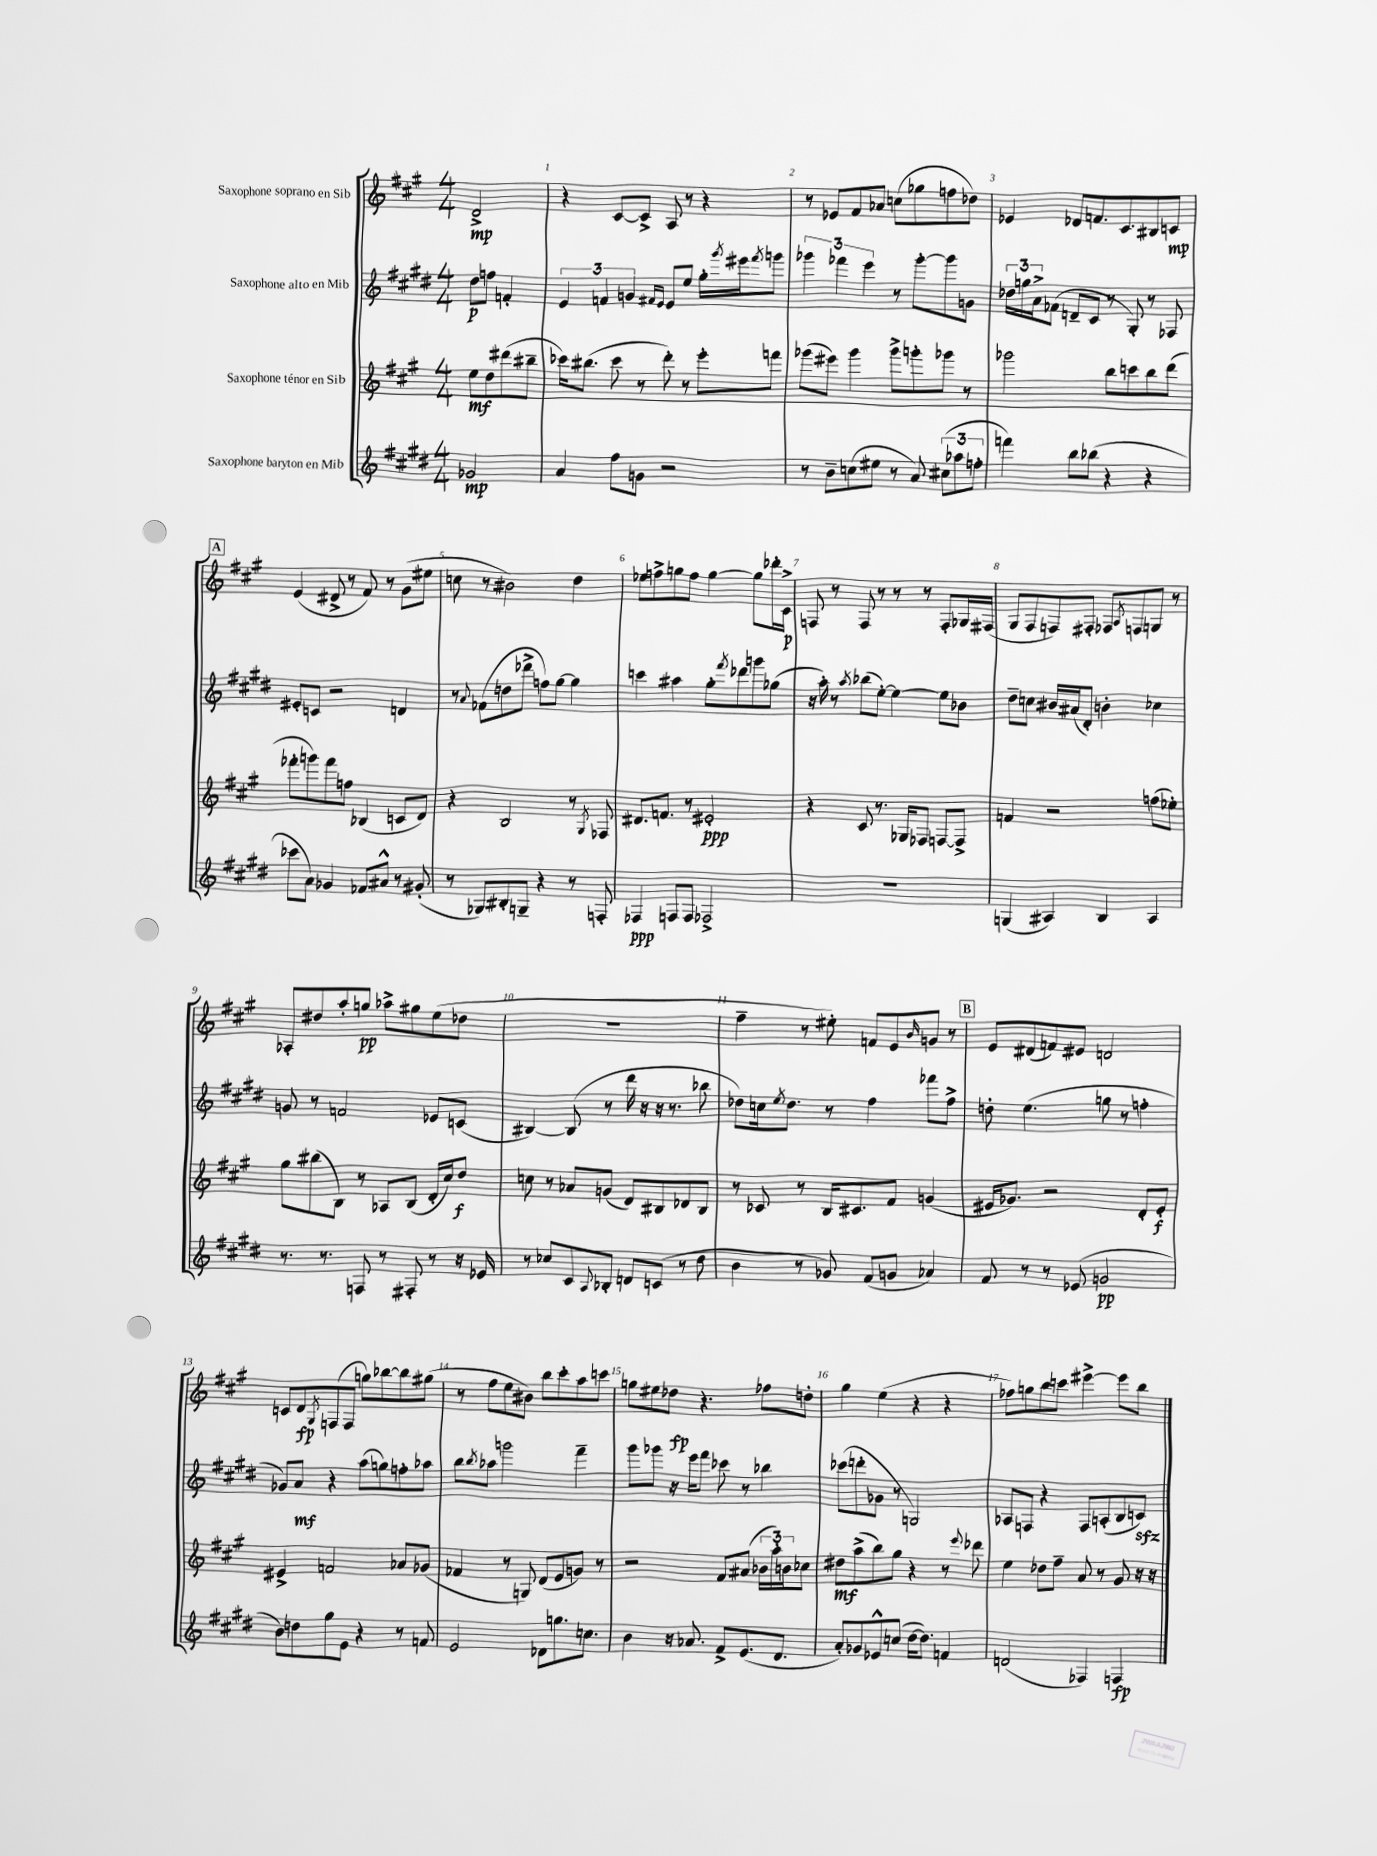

**kern	**dynam	**kern	**dynam	**kern	**dynam	**kern	**dynam
*part4	*part4	*part3	*part3	*part2	*part2	*part1	*part1
*staff4	*staff4	*staff3	*staff3	*staff2	*staff2	*staff1	*staff1
*I"Saxophone baryton en Mib	*	*I"Saxophone ténor en Sib	*	*I"Saxophone alto en Mib	*	*I"Saxophone soprano en Sib	*
*clefG2	*	*clefG2	*	*clefG2	*	*clefG2	*
*k[f#c#g#d#]	*	*k[f#c#g#]	*	*k[f#c#g#d#]	*	*k[f#c#g#]	*
*M4/4	*	*M4/4	*	*M4/4	*	*M4/4	*
=	=	=	=	=	=	=	=
2g-X/	mp	8ee\L	mf	8dd#\L	p	2d^/	mp
.	.	8dd\	.	8ffn\J	.	.	.
.	.	(8ddd#X\	.	4fn'/	.	.	.
.	.	8bb#X~\J	.	.	.	.	.
=1	=1	=1	=1	=1	=1	=1	=1
4a/	.	16ccc-X\KL)	.	6e/	.	4r	.
.	.	(8.bb#X\J	.	.	.	.	.
.	.	.	.	6fn/	.	.	.
8ff#\L	.	8ccc-\	.	.	.	[8c#/L	.
.	.	.	.	6gn/	.	.	.
8gn\J	.	8r	.	.	.	8c#^/J]	.
.	.	.	.	16qqf#X/LL	.	.	.
.	.	.	.	16qqe/JJ	.	.	.
2r	.	8ddd'\)	.	8e/L	.	8A/	.
.	.	8r	.	8ee/J	.	8r	.
.	.	8eee'\L	.	16gg#'\LL	.	4r	.
.	.	.	.	8qggg#/	.	.	.
.	.	.	.	16eee#X\J	.	.	.
.	.	.	.	8qfff#/	.	.	.
.	.	8fffn\J	.	8gggn\J	.	.	.
=2	=2	=2	=2	=2	=2	=2	=2
8r	.	(8ggg-X\L	.	6ggg-X\	.	8r	.
8b~\L	.	8eee#X\J)	.	.	.	8e-X/L	.
.	.	.	.	6fff-X\	.	.	.
(8ccn\	.	4ggg-\	.	.	.	8f#/	.
.	.	.	.	6eee\	.	.	.
8ee#X\J	.	.	.	.	.	8a-X/J	.
8r	.	8ggg-^\L	.	8r	.	(8ccn\L	.
8a/)	.	8gggn'\	.	[8ggg-'\L	.	8gg-X\	.
(12cc#X\L	.	8ggg-X\J	.	8ggg-\]	.	8ffn\	.
12aa-X\	.	.	.	.	.	.	.
.	.	8r	.	8gn\J	.	8dd-X\J)	.
12ffn'\J	.	.	.	.	.	.	.
=3	=3	=3	=3	=3	=3	=3	=3
4fffn\)	.	2ggg-X\	.	24dd-X\LL	.	4e-X/	.
.	.	.	.	24ggn\	.	.	.
.	.	.	.	24a^\J	.	.	.
.	.	.	.	(8f-X\J	.	.	.
8bb\L	.	.	.	8dn~/L	.	8d-X/L	.
(8bb-X\J	.	.	.	8c#/J	.	8.fn/	.
4r	.	8bb\L	.	8r	.	.	.
.	.	.	.	.	.	8.c#/	.
.	.	8cccn\	.	8G#'/)	.	.	.
4r	.	8bb\	.	8r	.	8B#X/	.
.	.	(8ddd\J	.	8F-X/	.	8cn/J	mp
!!LO:LB:g=z
!!LO:REH:place=s1:t=A
=4	=4	=4	=4	=4	=4	=4	=4
8ccc-X\L	.	8fff-X'\L	.	8e#X'/L	.	(4e/	.
8a\J)	.	8gggn\)	.	8cn/J	.	.	.
4g-X/	.	8fff-\	.	2r	.	8d#X^/	.
.	.	8ffn\J	.	.	.	8r	.
8f-X/L	.	(4B-X/	.	.	.	8f#/)	.
8a#X^^/J	.	.	.	.	.	8r	.
8r	.	8cn/L	.	4dn/	.	(8g#\L	.
(8g#X'/	.	8d/J)	.	.	.	8ee#X\J	.
=5	=5	=5	=5	=5	=5	=5	=5
8r	.	4r	.	8r	.	8ccn\	.
.	.	.	.	8qqa/	.	.	.
8G-X/L)	.	.	.	(8f-X\L	.	8r	.
8B#X'/	.	2B/	.	8ddn\	.	2b#X\)	.
8Gn~/J	.	.	.	8ddd-X^\J	.	.	.
4r	.	.	.	8ffn\L)	.	.	.
.	.	.	.	[8gg#\J	.	.	.
8r	.	8r	.	4gg#\]	.	4dd\	.
.	.	8qG#/	.	.	.	.	.
8Fn'/	.	8F-X/	.	.	.	.	.
=6	=6	=6	=6	=6	=6	=6	=6
4F-X/	ppp	8.d#X/L	.	4cccn\	.	8ee-X\L	.
.	.	.	.	.	.	8ffn^\	.
.	.	8.fn/J	.	.	.	.	.
8Fn/L	.	.	.	4aa#X\	.	8ggn\	.
8F/J	.	8r	.	.	.	8ff\J	.
2F-X^/	.	2e#X'/	ppp	8gg#'\L	.	[4gg\	.
.	.	.	.	8qfff#/	.	.	.
.	.	.	.	8ddd-X\	.	.	.
.	.	.	.	8gggn\	.	8gg\L]	.
.	.	.	.	(8gg-X\J	.	16ddd-X'\L	.
.	.	.	.	.	.	16c#^\JJ	p
=7	=7	=7	=7	=7	=7	=7	=7
1r	.	4r	.	16r	.	8Fn/	.
.	.	.	.	16aa'\)	.	.	.
.	.	.	.	8r	.	8r	.
.	.	.	.	8qaa/	.	.	.
.	.	8c#/	.	(8bb-X\L	.	8F/	.
.	.	8.r	.	[8ee'\J)	.	8r	.
.	.	.	.	4ee\_	.	8r	.
.	.	16G-X/KL	.	.	.	.	.
.	.	8F-X/J	.	.	.	8r	.
.	.	[8Fn/L	.	8ee\L]	.	8F'/L	.
.	.	8F^/J]	.	8b-X\J	.	16G-X/L	.
.	.	.	.	.	.	(16F#X/JJ	.
=8	=8	=8	=8	=8	=8	=8	=8
(4Gn/	.	4fn/	.	8dd#~\L	.	8G#/L	.
.	.	.	.	8ccn\J	.	8F#/	.
4A#X/)	.	2r	.	16b#X/LL	.	8Fn/)	.
.	.	.	.	(16a#X/J	.	.	.
.	.	.	.	8d#'/J)	.	8F#X'/J	.
4B/	.	.	.	4bn'\	.	8F-X/L	.
.	.	.	.	.	.	8qA/	.
.	.	.	.	.	.	8Fn/	.
4A#/	.	(8ffn\L	.	4cc-X\	.	8Gn/J	.
.	.	8ee-X'\J)	.	.	.	8r	.
!!LO:LB:g=z
=9	=9	=9	=9	=9	=9	=9	=9
8.r	.	8gg#\L	.	8gn/	.	8A-X'/L	.
.	.	(8bb#X\	.	8r	.	8dd#X/	.
8.r	.	.	.	.	.	.	.
.	.	8B\J)	.	2fn/	.	8aa'/	.
8Fn/	.	8r	.	.	.	8ggn/J	pp
8r	.	8A-X/L	.	.	.	8aa-X^\L	.
8F#X'/	.	(8B/J	.	.	.	8gg#X\	.
8r	.	16d'/LL	.	8e-X/L	.	(8ee\	.
.	.	16cc#/J)	.	.	.	.	.
16r	.	8dd/J	f	(8cn/J	.	8dd-X\J	.
16e-X/	.	.	.	.	.	.	.
=10	=10	=10	=10	=10	=10	=10	=10
8r	.	8ccn\	.	[4B#X/)	.	1r	.
8cc-X/L	.	8r	.	.	.	.	.
8c#/	.	8a-X/L	.	(8B#/]	.	.	.
8qqA/	.	.	.	.	.	.	.
8B-X'/J	.	(8gn/J	.	8r	.	.	.
8dn/L	.	8d/L)	.	16ddd#\	.	.	.
.	.	.	.	16r	.	.	.
(8cn/J	.	8B#X/	.	16r	.	.	.
.	.	.	.	8.r	.	.	.
8r	.	8d-X/	.	.	.	.	.
8dd#\	.	8B#/J	.	8bb-X\	.	.	.
=11	=11	=11	=11	=11	=11	=11	=11
4b\	.	8r	.	8dd-X\L)	.	4ff#~\	.
.	.	8c-X/	.	16ccn\k	.	.	.
.	.	.	.	8qee/	.	.	.
.	.	.	.	8.dd-\J	.	.	.
8r	.	8r	.	.	.	8r	.
8g-X/)	.	16B/KL	.	8r	.	8ee#X'\)	.
.	.	8.c#X/	.	.	.	.	.
(8f#/L	.	.	.	4ff#\	.	8fn/L	.
8gn/J	.	8f#/J	.	.	.	8e/	.
.	.	.	.	.	.	16qqb/	.
4a-X/)	.	(4gn/	.	8fff-X\L	.	8gn/J	.
.	.	.	.	8ff#^\J	.	8r	.
!!LO:REH:place=s1:t=B
=12	=12	=12	=12	=12	=12	=12	=12
8f#/	.	16e#X/KL	.	8ddn'\	.	8e/L	.
.	.	8.g-X/J)	.	.	.	.	.
8r	.	.	.	(4.ee\	.	(8d#X/	.
8r	.	2r	.	.	.	8fn/)	.
(8e-X/	.	.	.	.	.	8e#X/J	.
2gn/	pp	.	.	8ggn\	.	2dn/	.
.	.	.	.	8r	.	.	.
.	.	8d'/L	.	4ffn'\	.	.	.
.	.	8e#'/J	f	.	.	.	.
!!LO:LB:g=z
=13	=13	=13	=13	=13	=13	=13	=13
8b\L)	.	4e#X^/	.	8g-X/L)	.	8cn/L	.
8ddn\	.	.	.	8a/J	mf	8d/	fp
.	.	.	.	.	.	8qG#/	.
8gg#\	.	2fn/	.	4r	.	(8Fn/	.
8e\J	.	.	.	.	.	8F/J	.
4r	.	.	.	(8aa\L	.	8ggn\L)	.
.	.	.	.	8ggn\)	.	[8bb-X\	.
8r	.	8a-X/L	.	8ffn'\	.	8bb-\]	.
8fn/	.	(8g-X/J	.	8aa-X\J	.	(8gg#X\J	.
=14	=14	=14	=14	=14	=14	=14	=14
2e/	.	4f-X/	.	8bb\L	.	8r	.
.	.	.	.	8qbb/	.	.	.
.	.	.	.	8aa-X\J	.	8ff#\L	.
.	.	8r	.	2gggn\	.	8ee\	.
.	.	8Gn/)	.	.	.	8b#X\J)	.
8d-X\L	.	(8d/L	.	.	.	8bb\L	.
8.ggn\	.	8e/	.	.	.	8ccc#'\	.
.	.	8gn/J)	.	4fff#~\	.	8aa\	.
8.ccn\J	.	.	.	.	.	.	.
.	.	8r	.	.	.	8cccn\J	.
=15	=15	=15	=15	=15	=15	=15	=15
4b\	.	2r	.	8ggg#\L	.	8ggn\L	.
.	.	.	.	8ggg-X\J	.	8ee#X\	.
16r	.	.	.	16r	.	8dd-X\J	fp
8.a-X/	.	.	.	16eee\KL	.	.	.
.	.	.	.	8fff#\J	.	4.r	.
8f#^/L	.	8f#/L	.	8ccc-X\	.	.	.
(8.e/	.	(8a#X/J	.	8r	.	.	.
.	.	24b-X\LL	.	4bb-X\	.	8ff-X\L	.
.	.	24aa'\)	.	.	.	.	.
8.d#/J	.	.	.	.	.	.	.
.	.	24bn\J	.	.	.	.	.
.	.	8cc-X\J	.	.	.	8ddn'\J	.
=16	=16	=16	=16	=16	=16	=16	=16
8a'/L)	.	8dd#X\L	mf	(8ccc-X\L	.	4gg#\	.
8g-X/	.	(8aa^\	.	8dddn'\	.	.	.
8e-X^^/	.	8bb\)	.	8g-X\J	.	(4ee\	.
(8ccn/J	.	8gg#\J	.	8r	.	.	.
[16dd#\KL	.	4r	.	2Gn/)	.	4r	.
8.dd#\J])	.	.	.	.	.	.	.
4fn/	.	8r	.	.	.	4r	.
.	.	8qqeee/	.	.	.	.	.
.	.	8ddd-X\	.	.	.	.	.
=17	=17	=17	=17	=17	=17	=17	=17
(2dn/	.	4ee\	.	8A-X/L	.	8ff-X\L)	.
.	.	.	.	8Fn/J	.	8ggn\	.
.	.	8dd-X\L	.	4r	.	8bb\	.
.	.	8ff#~\J	.	.	.	8cccn\J	.
4F-X/)	.	8a/	.	8F/L	.	[4eee#X^\	.
.	.	8r	.	(8An'/	.	.	.
4Fn/	fp	8g#/	.	8B/	.	8eee#\L]	.
.	.	16r	.	8cnzz/J)	.	8bb\J	.
.	.	16r	.	.	.	.	.
==	==	==	==	==	==	==	==
*-	*-	*-	*-	*-	*-	*-	*-
